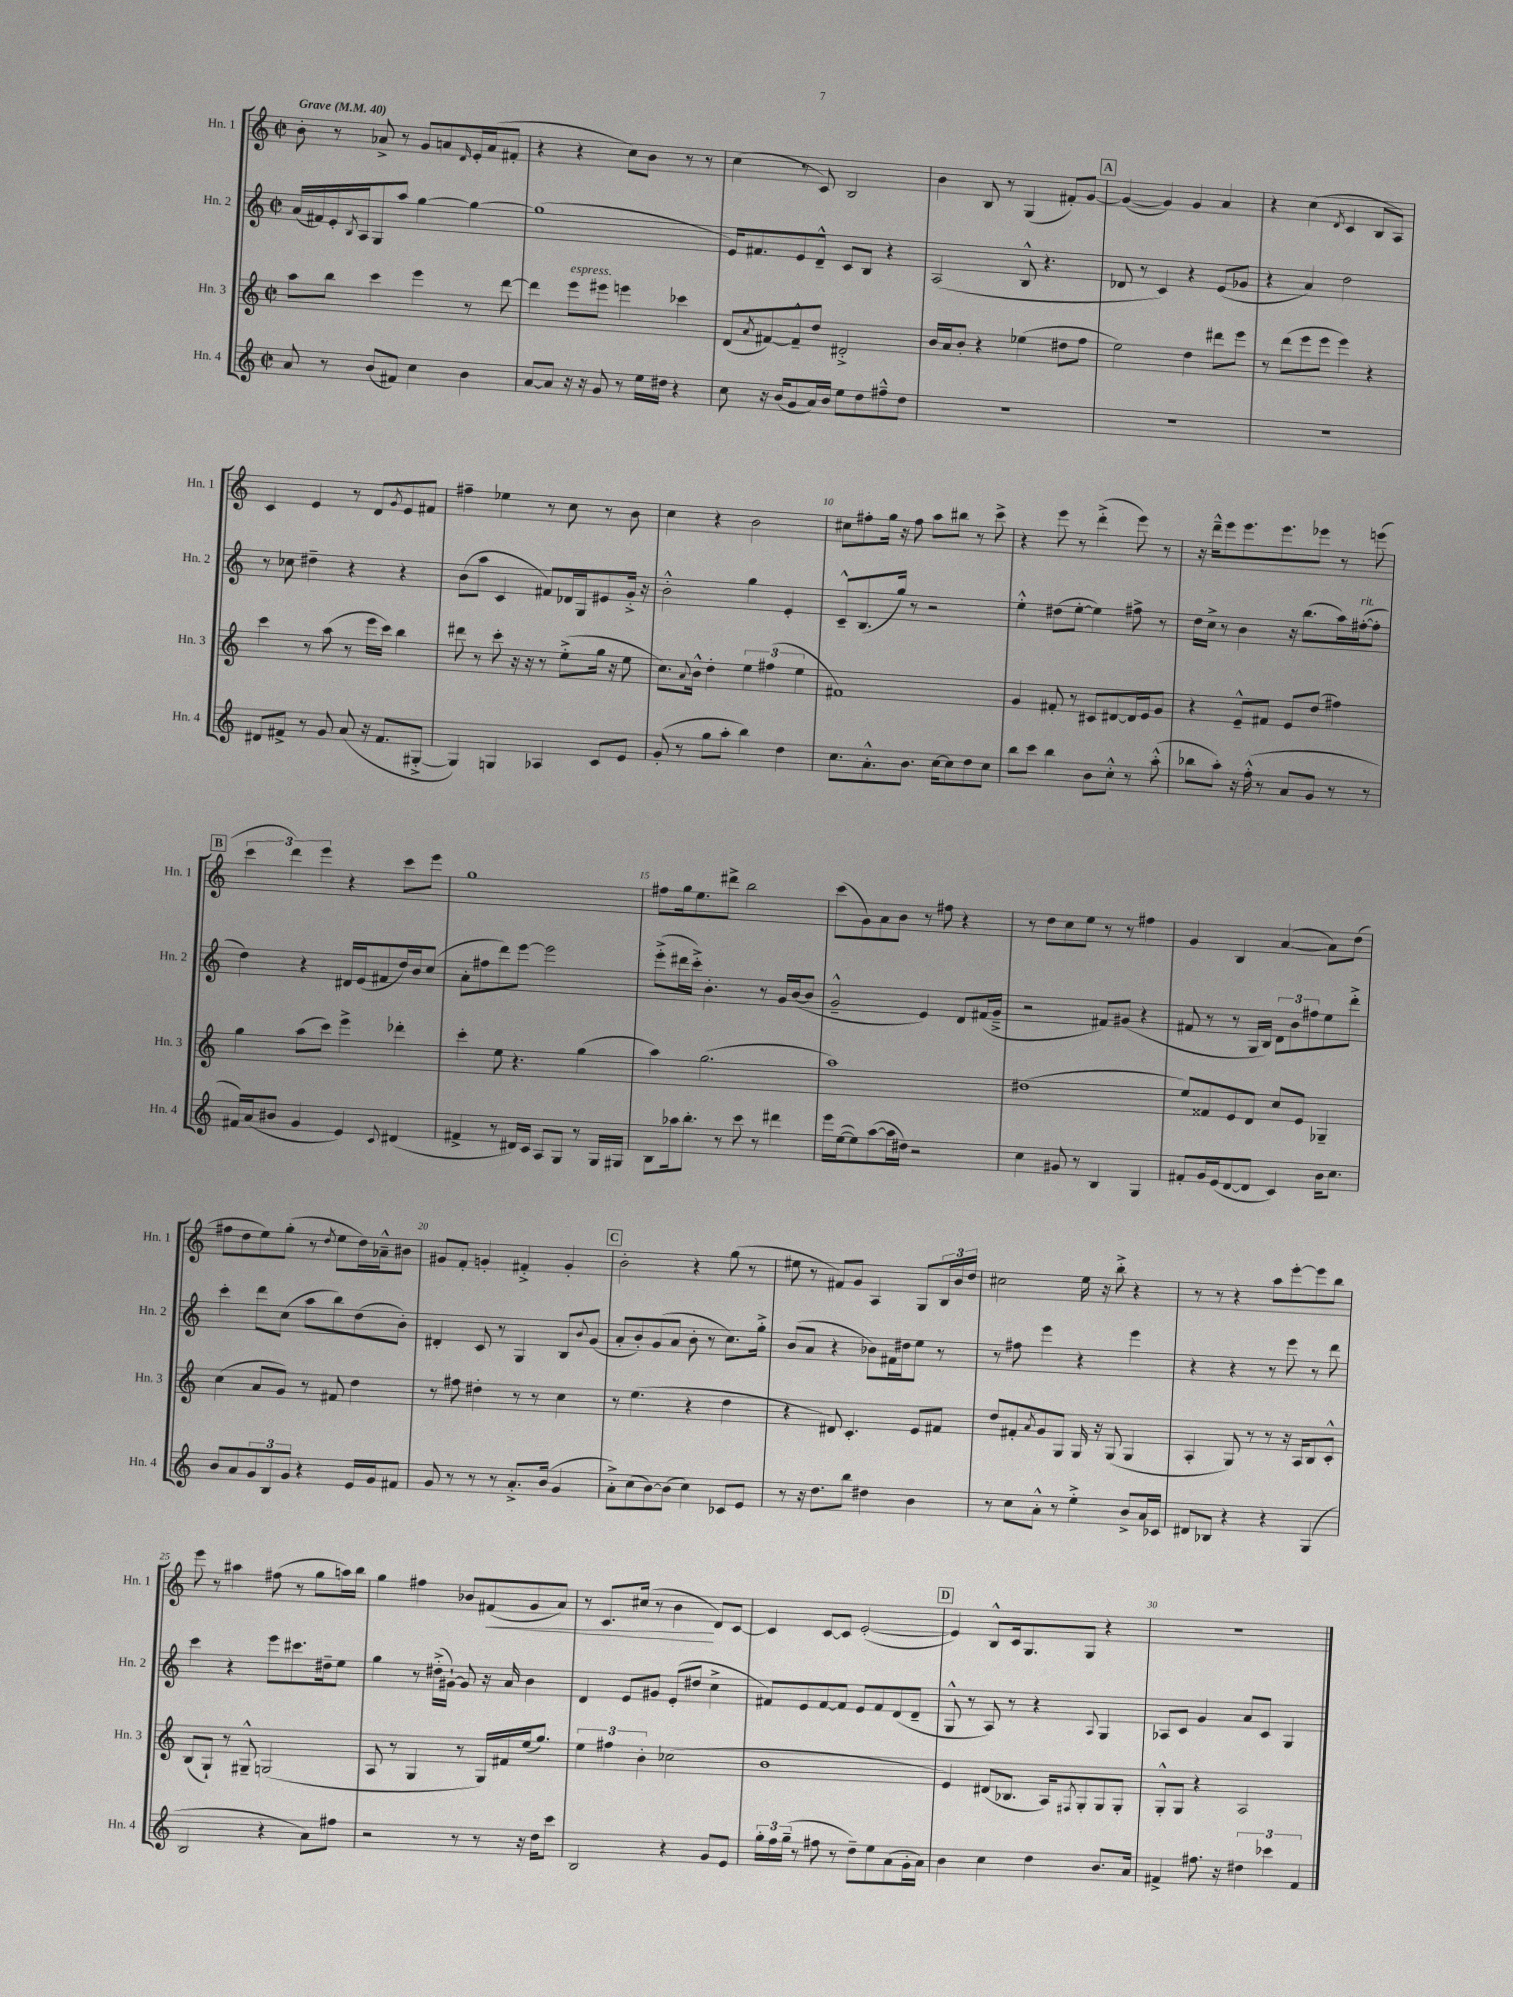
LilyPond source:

<<
\new StaffGroup <<
\new Staff = "s0" \with { instrumentName = "Hn. 1" shortInstrumentName = "Hn. 1" } {
    \clef treble \key c \major \defaultTimeSignature \time 2/2 \tempo "Grave" 4 = 40
    b'8-. r8 aes'8-> r8 g'8 a'8 \grace { d'16 } e'16-. a'16( fis'8-. |
    r4 r4 c''8) b'8 r8 r8 |
    c''4( r8 c'8) b2 |
    b'4 b8 r8 g4( fis'8-.) g'8~ |
    \mark \markup { \box "A" } g'4~( g'4) g'4 a'4 |
    r4 c''4( \acciaccatura { d'8 } c'4 b8 a8) |
    c'4 e'4 r8 d'8 \acciaccatura { g'8 } e'8 fis'8 |
    fis''4-- ees''4 r8 c''8 r8 b'8 |
    c''4 r4 b'2 |
    cis''8 fis''8-. g''16 r16 fis''8 a''8 bis''8 r8 c'''8-> |
    r4 e'''8 r8 d'''4-.->( e'''8) r8 |
    r16 d'''16---^ e'''8 e'''8. e'''8. ees'''8 r8 e'''8( |
    \mark \markup { \box "B" } \tuplet 3/2 { c'''4 d'''4) e'''4 } r4 c'''8 e'''8 |
    g''1 |
    fis''8 g''16 e''8. dis'''8-> b''2 |
    c'''8( g'8) a'8 b'8 r8 fis''8 r4 |
    r8 d''8 c''8 e''8 r8 r8 fis''4 |
    g'4 b4 a'4~( a'8) d''8( |
    fis''8 d''8 e''8) g''8-.( r8 \acciaccatura { d''8 } e''8 d''16) aes'16---^ bis'8 |
    gis'8 f'8-. g'4-. fis'4-.-> g'4-. |
    \mark \markup { \box "C" } b'2-. r4 g''8( r8 |
    eis''8 r8 fis'8) g'8 a4 g8 \tuplet 3/2 { b16 b'16 d''16 } |
    cis''2 e''16 r16 b''8-.-> r4 |
    r8 r8 r4 a''8 e'''8~-. e'''8 b''8 |
    e'''8 r8 ais''4 fis''8( r8 g''8 a''16) b''16 |
    g''4 fis''4 bes'8 fis'8\<( g'8 a'8) |
    r8 c'8. cis''16( r8 b'4\! d'8) c'8~ |
    c'4 c'8~ c'8 e'2~-.( |
    \mark \markup { \box "D" } e'4) b8-^ c'16 g8. g8 r4 |
    r1 \bar "|." |
}
\new Staff = "s1" \with { instrumentName = "Hn. 2" shortInstrumentName = "Hn. 2" } {
    \clef treble \key c \major \defaultTimeSignature \time 2/2
    a'16( fis'16) e'16-. \acciaccatura { b8 } a16 g8 a''8 g''4~ g''4~ |
    g''1( |
    e'16) fis'8. e'8 d'8---^ c'8 b8 r4 |
    a2( b8-^ r4. |
    \mark \markup { \box "A" } des'8 r8 c'4) r4 e'8( ges'8 |
    r4 a'4) d''2 |
    r8 ces''8 dis''4-- r4 r4 |
    b'8( a''8 c'4 fis'8) des'16 g16 eis'8 g'16-.-> r16 |
    b'2-.-^ g''4 e'4-. |
    c'8---^ b8.( g''16) r8 r2 |
    e''4-.-^ dis''8( e''8~-. e''4) fis''8-> r8 |
    d''16 c''16-> r8 b'4 r16 b''8.( a''16) fis''16~-.^\markup { \italic "rit." }( fis''8-. |
    \mark \markup { \box "B" } d''4) r4 dis'16 e'16( fis'8 d''16) b'16 c''8( |
    a'8-. fis''8 d'''8) e'''8~ e'''2 |
    e'''8-.->( dis'''16 c'''16-.->) b'4.-. r8 g'16 b'16~( b'8 |
    g'2---^ e'4) d'8 fis'16( g'16---> |
    r2 fis'8) gis'8( r4 |
    fis'8 r8 r8 g16 b16) \tuplet 3/2 { d'8 b'8 fis''8 } e''8 d'''8-.-> |
    c'''4-. d'''8 c''8( a''8 b''8) d''8( b'8-.) |
    dis'4-. c'8 r8 g4 b8 \appoggiatura { b'8 } g'8( |
    \mark \markup { \box "C" } a'8-. b'8-.) g'8( a'8 b'8-. r8 c''8.) g''16-.-> |
    b'8( a'8 r4 bes'8) fis'16 dis''16 e''8 r8 |
    r8 fis''8 e'''4 r4 e'''4 |
    r4 r4 r8 e'''8 r8 d'''8 |
    c'''4 r4 e'''8 cis'''8. dis''16-- e''8 |
    g''4 r8 dis''16-.->( gis'16~-!) gis'8 r16 a'16 b'4 |
    d'4 e'8 gis'8 e'8-.( dis''8 c''4-> |
    fis'8) e'8 fis'8~ fis'8 e'8 fis'8 d'8( d'8-- |
    \mark \markup { \box "D" } g8-^ r8 a8) r8 r4 \appoggiatura { a8 } g4 |
    aes8 c'8 g'4 a'8 c'8 g4 \bar "|." |
}
\new Staff = "s2" \with { instrumentName = "Hn. 3" shortInstrumentName = "Hn. 3" } {
    \clef treble \key c \major \defaultTimeSignature \time 2/2
    a''8 b''8 c'''4 e'''4 r8 d'''8~ |
    d'''4 e'''8^\markup { \italic "espress." } eis'''8 e'''4 ces'''4 |
    d'8( \acciaccatura { a'8 } fis'8~) fis'8---^ d''8 dis'2-.-> |
    b'16 a'16 b'8-. r4 ees''4( dis''8 f''8 |
    \mark \markup { \box "A" } e''2) d''4 dis'''8 e'''8 |
    r8 d'''8( e'''8 e'''8 e'''4) r4 |
    c'''4 r8 a''8( r8 e'''16 c'''16) b''4 |
    dis'''8 r8 c'''8-. r16 r16 r8 e''8-.->( g''16 r16 e''8 |
    c''8.) \appoggiatura { a'8 } b'16-^ d''4-. \tuplet 3/2 { e''4 fis''4( e''4 } |
    fis'1) |
    g'4 fis'8-. r8 cis'8 dis'8~ dis'16 e'16 g'8 |
    r4 e'8---^ fis'8 e'8 d''8( fis''4) |
    \mark \markup { \box "B" } g''4 a''8( c'''8) e'''4-> des'''4-. |
    c'''4-. e''8 r4. g''4( |
    a''4) g''2.( |
    a''1) |
    dis''1( |
    e''8) fisis'8 e'8 d'8 c''8 e'8 ges4-- |
    c''4( a'8 g'8) r8 fis'8 d''4 |
    r8 fis''8 dis''4-. r8 r8 c''4 |
    \mark \markup { \box "C" } r8 e''4.( r4 d''4 |
    r4 dis'8) c'4.-. e'8 fis'8 |
    d''8 fis'8-. \acciaccatura { a'8 } g'8 g8 g16 r16 g8( g4 |
    a4-. g8) r8 r8 r16 a16 b8 c'8-.-^ |
    b8( g8-!) r8 gis8---^ g2( |
    a8 r8 g4 r8 g16) fis'16 e''16( g''8.) |
    \tuplet 3/2 { e''4 fis''4 b'4-. } ces''2( |
    b'1 |
    \mark \markup { \box "D" } e'4) dis'8( bes8. a16) \acciaccatura { fis8 } g8-. g8 g8-. |
    g8-.-^ g8 r4 a2 \bar "|." |
}
\new Staff = "s3" \with { instrumentName = "Hn. 4" shortInstrumentName = "Hn. 4" } {
    \clef treble \key c \major \defaultTimeSignature \time 2/2
    a'8 r8 b'8( fis'8) c''4 b'4 |
    a'8~ a'8 r16 r16 g'8 r8 e''16 dis''16 r4 |
    c''8 r16 b'16( g'8 a'16) b'16 e''8 d''8 fis''8---^ d''8 |
    R1 |
    \mark \markup { \box "A" } R1 |
    R1 |
    dis'8 fis'8-> r8 g'8 a'8( r16 fis'8. gis8~-.-> |
    gis4) g4 aes4 c'8 e'8 |
    g'8-.( r8 g''8 a''8-. b''4) d''4 |
    c''8. a'8.-.-^ b'8. c''16~ c''8 d''8 c''8 |
    b''8 c'''8 b''4 b'8 c''8-.-^ r8 a''8-.-^( |
    bes''8 a''8-.) r16 f''16-.-^( r8 a'8 g'8 r8 r8 |
    \mark \markup { \box "B" } fis'16) a'16( bis'8 g'4 e'4) \appoggiatura { c'8 } dis'4( |
    fis'4-> r8 dis'16) c'16 a8 g8 r8 g16 gis16 |
    b8 aes''16 b''8.-. r8 c'''8 r8 dis'''4 |
    e'''16 e''16~( e''8) a''8~( a''16 dis''16) r2 |
    c''4 gis'8 r8 b4 g4 |
    fis'8-. g'16 e'16( d'8~ d'8 c'4) b'16 c''8. |
    b'8 a'8 \tuplet 3/2 { g'8 b8 g'8 } r4 e'16 g'16 fis'8 |
    g'8 r8 r8 r8 a'8.-.-> b'16( g'4 |
    \mark \markup { \box "C" } a'8-.->) c''8( b'8~) b'8( c''4) ces'8 e'8 |
    r8 r16 d''8. b''8 dis''4 b'4 |
    r8 c''8 a'8-.-^ r8 e''4-.-> b'8-> a'16 ces'16 |
    dis'8 bes8 r4 r4 g4( |
    b2 r4 a'8) fis''8 |
    r2 r8 r8 r16 d''16 c'''8 |
    b2 r4 g'8 e'8 |
    \tuplet 3/2 { g''16-. f''16 g''16--( } r8 fis''8 r8 d''8--) e''8 a'8( g'16-. a'16) |
    \mark \markup { \box "D" } b'4 c''4 d''4 b'8. a'16 |
    fis'4-> fis''8. r16 \tuplet 3/2 { dis''4 ces'''4 fis'4 } \bar "|." |
}
>>
>>
\layout { \context { \Score \override BarNumber.break-visibility = ##(#f #t #t) barNumberVisibility = #(every-nth-bar-number-visible 5) } }
